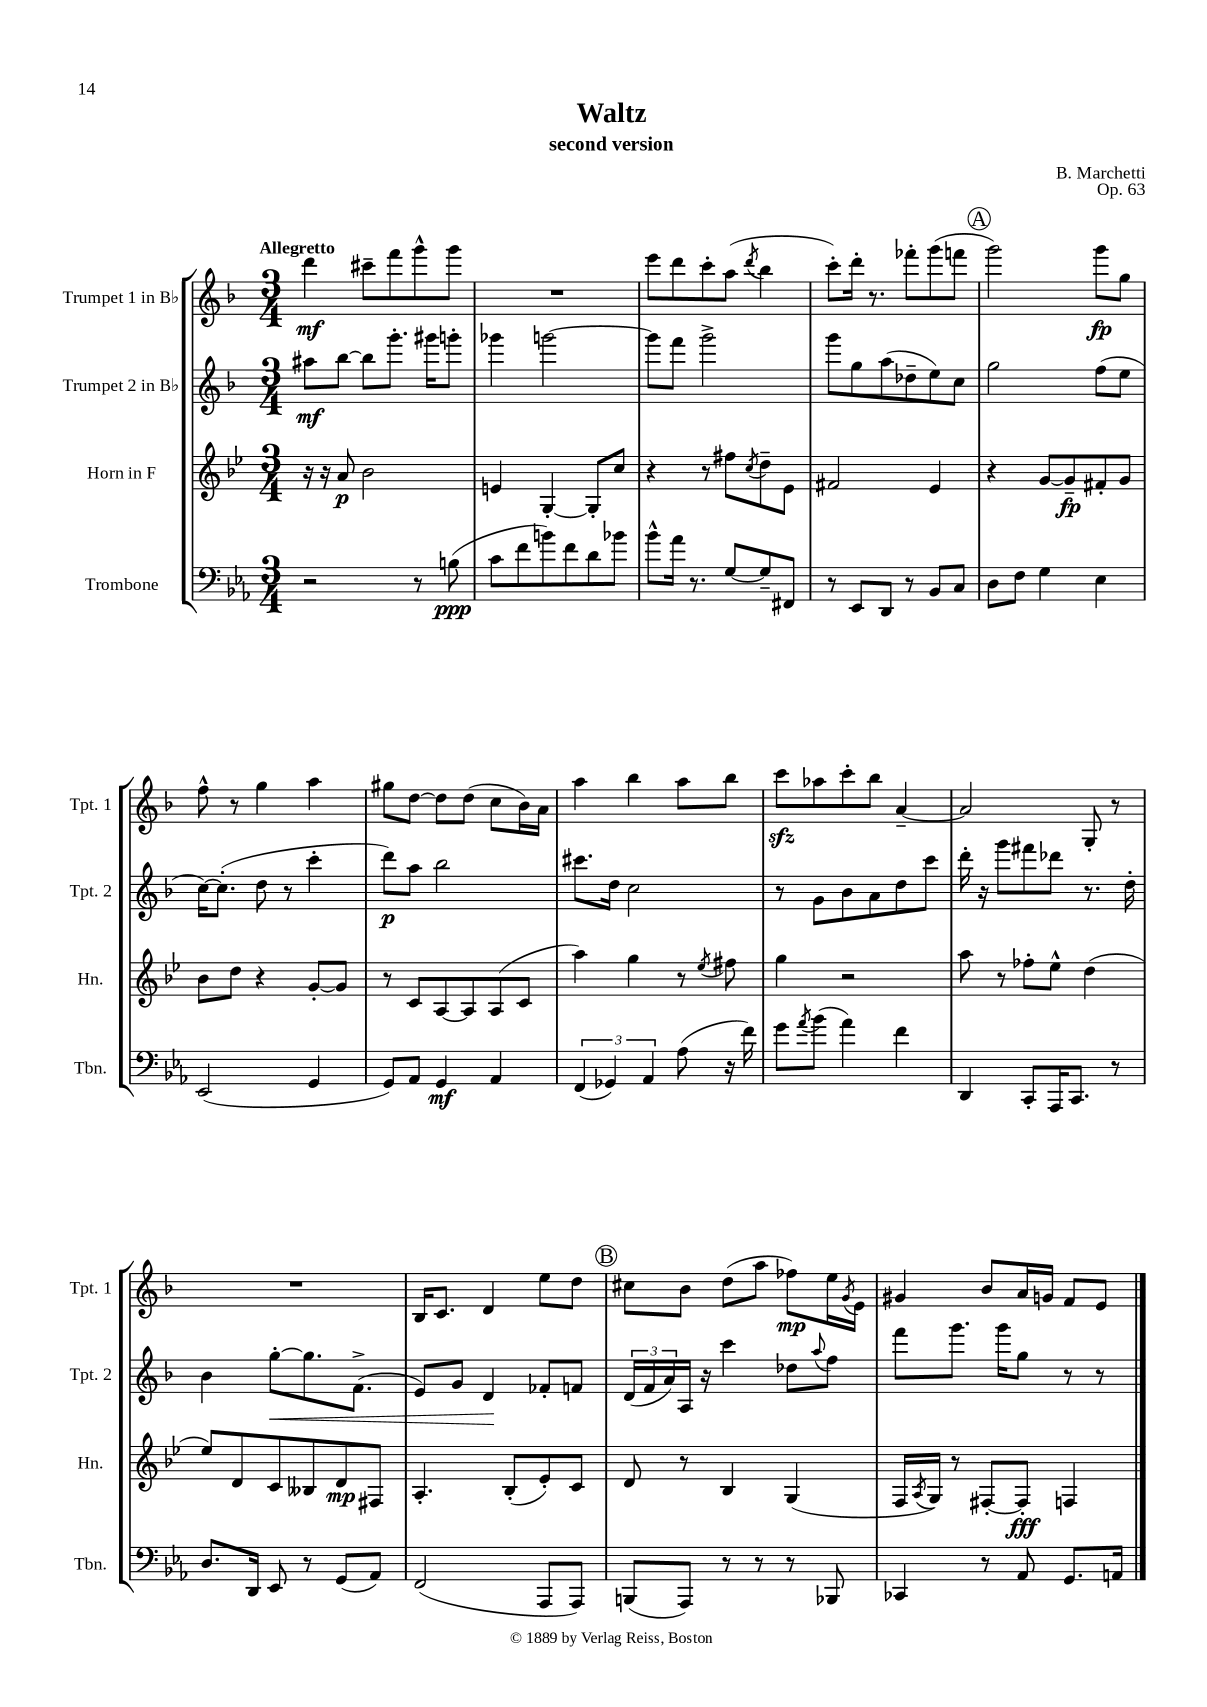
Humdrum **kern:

**kern	**kern	**kern	**kern
*staff4	*staff3	*staff2	*staff1
*clefF4	*clefG2	*clefG2	*clefG2
*k[b-e-a-]	*k[b-e-]	*k[b-]	*k[b-]
*M3/4	*M3/4	*M3/4	*M3/4
2r	16r	8aa#	4ddd
.	16r	.	.
.	8a	[8bb-	.
.	2b-	8bb-]	8ccc#~
.	.	8.ggg'	8fff
8r	.	.	8ggg^^
.	.	16ggg#	.
(8B	.	8ggg'	8ggg
=	=	=	=
8c	4e	4ggg-	2.r
8f	.	.	.
8b)	[4G'	[2ggg	.
8f	.	.	.
8d	8G']	.	.
8b-	8cc	.	.
=	=	=	=
8b-^^	4r	8ggg]	8eee
16a-	.	8fff	8ddd
8.r	.	.	.
.	8r	2ggg^	8ccc'
[8G	8ff#	.	(8aa
.	8qcc	.	8qddd
8G~]	8dd~	.	4bb-
8FF#	8e-	.	.
=	=	=	=
8r	2f#	8ggg	8ccc')
8EE-	.	8gg	16ddd'
.	.	.	8.r
8DD	.	(8aa	.
8r	.	8dd-~	8fff-'
8BB-	4e-	8ee)	(8ggg
8C	.	8cc	8fff
=	=	=	=
8D	4r	2gg	2ggg)
8F	.	.	.
4G	[8g	.	.
.	8g~]	.	.
4E-	8f#'	(8ff	8ggg
.	8g	8ee	8gg
=	=	=	=
(2EE-	8b-	[16cc)	8ff^^
.	.	(8.cc']	.
.	8dd	.	8r
.	4r	8dd	4gg
.	.	8r	.
4GG	[8g'	4ccc'	4aa
.	8g]	.	.
=	=	=	=
8GG)	8r	8ddd)	8gg#
8AA-	8c	8aa	[8dd
4GG	[8A	2bb-	8dd]
.	8A]	.	(8dd
4AA-	(8A	.	8cc
.	8c	.	16b-)
.	.	.	16a
=	=	=	=
(6FF	4aa)	8.ccc#	4aa
6GG-)	.	.	.
.	.	16dd	.
.	4gg	2cc	4bb-
6AA-	.	.	.
(8A-	8r	.	8aa
.	8qee-	.	.
16r	8ff#	.	8bb-
16f)	.	.	.
=	=	=	=
8g	4gg	8r	8ccc
8qa-	.	.	.
(8b-	.	8g	8aa-
4a-)	2r	8b-	8ccc'
.	.	8a	8bb-
4f	.	8dd	[4a~
.	.	8ccc	.
=	=	=	=
4DD	8aa	16ddd'	2a]
.	.	16r	.
.	8r	8ggg	.
8CC'	8ff-'	8fff#	.
16AAA-	8ee-^^	8ddd-	.
8.CC	.	.	.
.	(4dd	8.r	8G'
8r	.	.	8r
.	.	16dd'	.
=	=	=	=
8.D	8ee-)	4b-	2.r
.	8d	.	.
16DD	.	.	.
8EE-	8c	[8gg'	.
8r	8B--	8.gg]	.
(8GG	8d	.	.
.	.	(8.f^	.
8AA-)	8F#	.	.
=	=	=	=
(2FF	4.A'	8e)	16B-
.	.	.	8.c
.	.	8g	.
.	.	4d	4d
.	(8B-'	.	.
8AAA-	8e-')	8f-'	8ee
8AAA-)	8c	8f	8dd
=	=	=	=
(8BBB	8d	(24d	8cc#
.	.	24f	.
.	.	24a)	.
8AAA-)	8r	16A	8b-
.	.	16r	.
8r	4B-	4ccc	(8dd
8r	.	.	8aa
8r	(4G	8dd-	8ff-)
.	.	8qqaa	.
8BBB-	.	8ff	16ee
.	.	.	8qg
.	.	.	16e
=	=	=	=
4CC-	16F	8fff	4g#
.	8qA	.	.
.	16G)	.	.
.	8r	8.ggg	.
8r	[8F#'	.	8b-
.	.	16ggg	.
8AA-	8F#']	8gg	16a
.	.	.	16g
8.GG	4F	8r	8f
.	.	8r	8e
16AA	.	.	.
==	==	==	==
*-	*-	*-	*-
